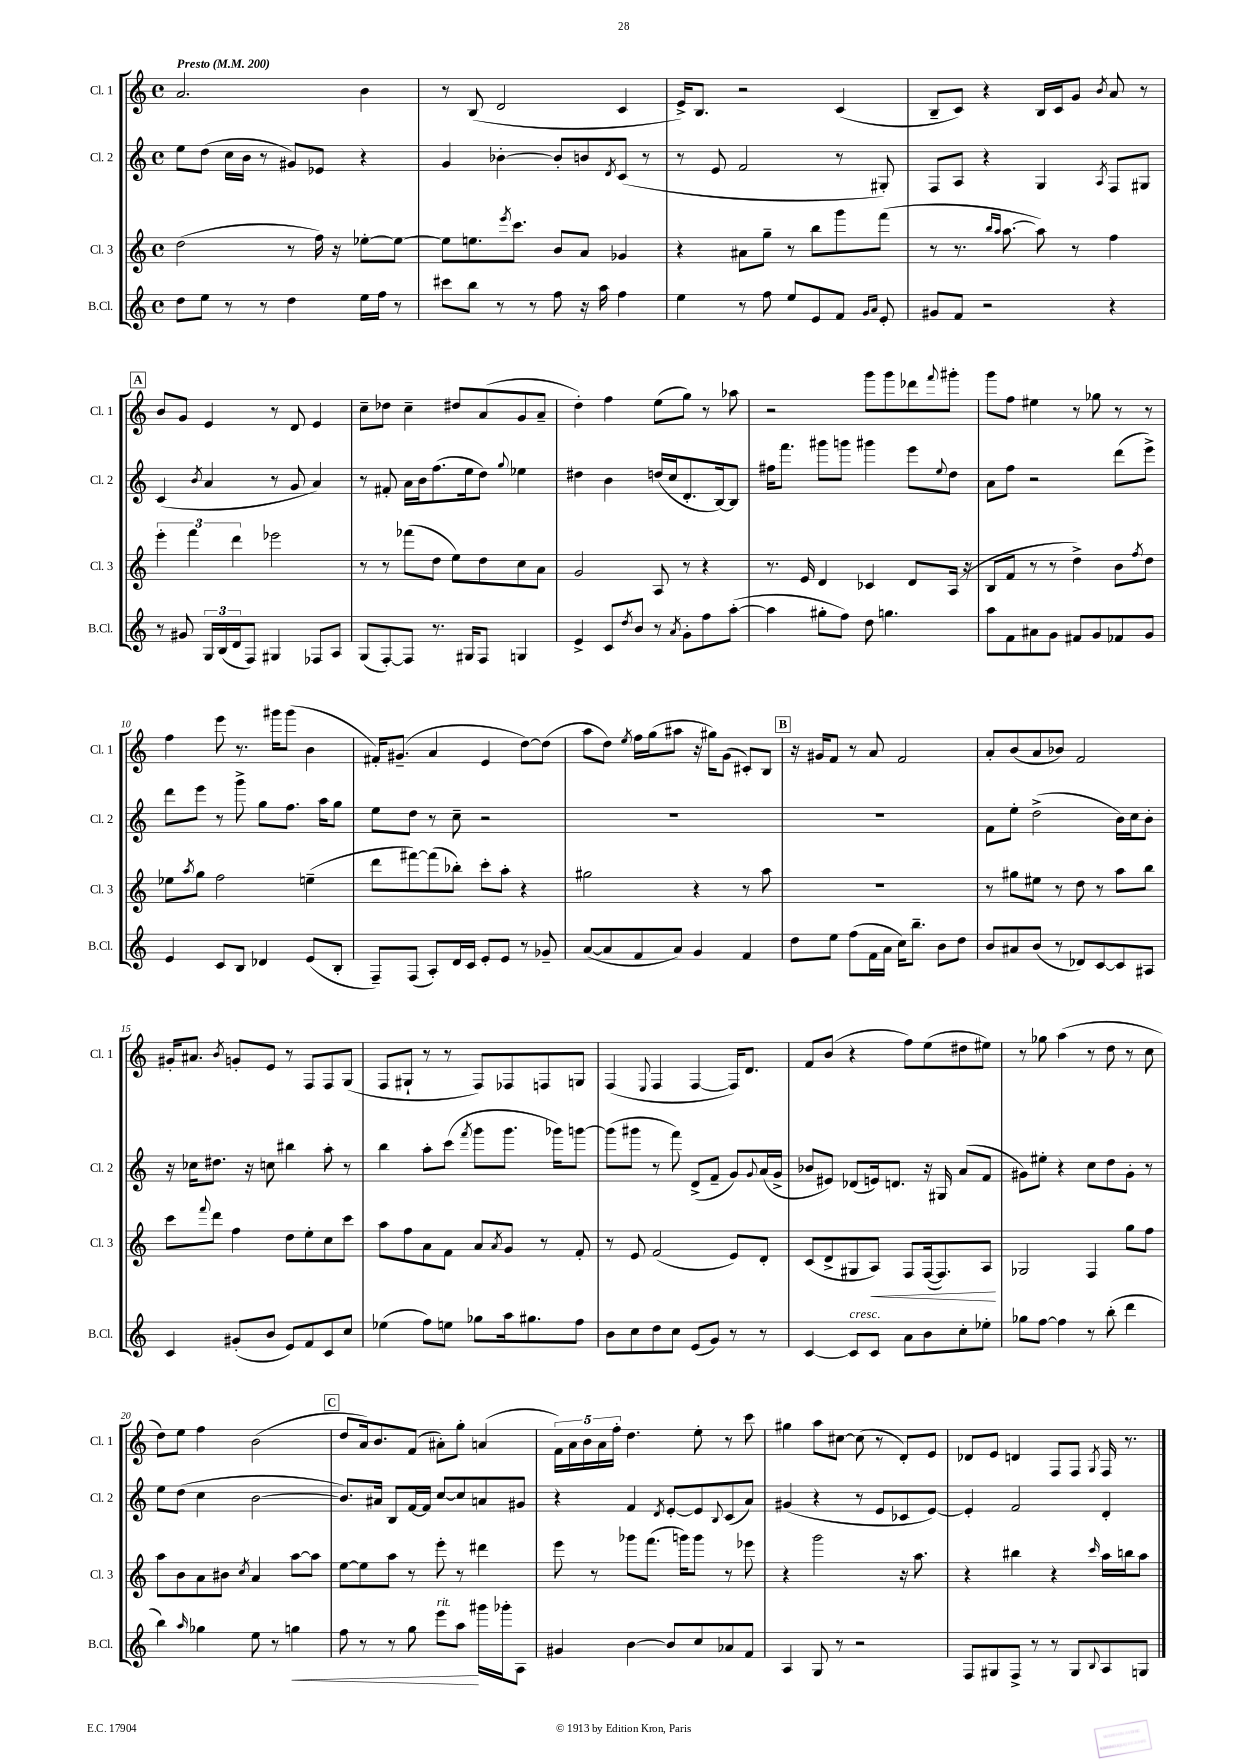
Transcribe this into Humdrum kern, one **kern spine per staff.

**kern	**kern	**kern	**kern
*staff4	*staff3	*staff2	*staff1
*clefG2	*clefG2	*clefG2	*clefG2
*k[]	*k[]	*k[]	*k[]
*M4/4	*M4/4	*M4/4	*M4/4
*met(c)	*met(c)	*met(c)	*met(c)
*MM200	*MM200	*MM200	*MM200
8dd	(2dd	8ee	2.a
8ee	.	(8dd	.
8r	.	16cc	.
.	.	16b	.
8r	.	8r	.
4dd	8r	8g#)	.
.	16ff)	8e-	.
.	16r	.	.
16ee	[8ee-'	4r	4b
16ff	.	.	.
8r	8ee-_	.	.
=	=	=	=
8ccc#	8ee-]	4g	8r
8bb	8.ee	.	(8B
8r	.	[4b-'	2d
.	8qeee	.	.
.	8.ccc	.	.
8r	.	.	.
8ff	8b	8b-']	.
16r	8a	8b	.
16aa	.	.	.
.	.	8qd	.
4ff	4g-	(8c	4c
.	.	8r	.
=	=	=	=
4ee	4r	8r	16e^)
.	.	.	8.B
.	.	8e	.
8r	8a#	2f	2r
8ff	8gg~	.	.
8ee	8r	.	.
8e	8bb	.	.
8f	8ggg	8r	(4c
16qqg	.	.	.
16qqa	.	.	.
8e'	(8fff	8G#')	.
=	=	=	=
8g#	8r	8F	8B~
8f	8.r	8A	8c)
2r	.	4r	4r
.	16qqbb	.	.
.	16qqaa	.	.
.	[8.aa	.	.
.	8aa])	4G	16B
.	.	.	16c
.	8r	.	8g
.	.	8qA	8qb
4r	4ff	8F	8a
.	.	8G#	8r
=	=	=	=
8r	6eee'	(4c	8b
8g#	.	.	8g
.	6fff	.	.
.	.	8qb	.
24G	.	4a	4e
(24B	.	.	.
24d	6ddd	.	.
8F)	.	.	.
4G#	2eee-	8r	8r
.	.	8g	8d
8F-	.	4a)	4e
8A	.	.	.
=	=	=	=
(8G	8r	8r	8cc~
[8F')	8r	8f#'	8dd-
8F]	(8fff-	16a	4cc~
.	.	16b	.
8.r	8dd	(8.ff	.
.	8ee)	.	8dd#
16G#	.	16ee	.
8F	8dd	8dd)	(8a
.	.	8qqgg	.
4G	8cc	4ee-	8g
.	8a	.	8a~
=	=	=	=
4e^	2g	4dd#	4dd')
8c	.	4b	4ff
8qdd	.	.	.
8b	.	.	.
8r	8A	(16dd	(8ee
.	.	16cc	.
8qa	.	.	.
8g'	8r	8.d'	8gg)
8ff	4r	.	8r
.	.	[16B)	.
([8aa'	.	8B]	8aa-
=	=	=	=
4aa]	8.r	16ff#	2r
.	.	8.fff	.
.	16e	.	.
8gg#'	4d	8ggg#	.
8ff)	.	8ggg	.
8dd	4c-	4ggg#	8ggg
4.gg	.	.	8ggg
.	8d	8eee	8ddd-
.	.	8qqee	8qqfff
.	(16A	8dd	8ggg#'
.	16r	.	.
=	=	=	=
8aa	8B	8a	8ggg
8f	8f	8ff	8ff
8a#	8r	2r	4ee#
8g	8r	.	.
8f#	4dd^)	.	8r
8g	.	.	8gg-
8f-	8b	(8ddd	8r
.	8qff	.	.
8g	8dd	8eee^)	8r
=	=	=	=
4e	8ee-	8ddd	4ff
.	8qaa	.	.
.	8gg	8eee	.
8c	2ff	8r	8eee
8B	.	8ggg^	8.r
4d-	.	8gg	.
.	.	.	16ggg#
.	.	8.ff	(8ggg#
(8e	(4ee~	.	4b
.	.	16aa	.
8B'	.	8gg	.
=	=	=	=
8F~)	8ddd	8ee	16f#')
.	.	.	(8.g#~
(8F	[8fff#)	8dd	.
8A')	(8fff#]	8r	4a
16d	8bb-')	8cc~	.
16c	.	.	.
8e'	8ccc'	2r	4e
8e	8aa'	.	.
8r	4r	.	[8dd)
8g-~	.	.	(8dd]
=	=	=	=
([8a	2gg#	1r	8aa
8a]	.	.	8dd)
.	.	.	8qee
8f	.	.	16ff
.	.	.	(16gg
8a)	.	.	8aa#
4g	4r	.	16r
.	.	.	16gg#)
.	.	.	(8g
4f	8r	.	8c#')
.	8aa	.	8B
=	=	=	=
8dd	1r	1r	16r
.	.	.	16g#
8ee	.	.	8f
(8ff	.	.	8r
16f	.	.	8a
16a	.	.	.
16cc)	.	.	2f
8.bb~	.	.	.
8b	.	.	.
8dd	.	.	.
=	=	=	=
8b	8r	8f	8a'
8a#	8gg#	8ee'	(8b
(8b	8ee#	(2dd^	8a
8r	8r	.	8b-)
8d-)	8dd	.	2f
[8c	8r	.	.
8c]	8aa	16b)	.
.	.	16cc	.
8A#	8bb	8b'	.
=	=	=	=
4c	8ccc	16r	16g#'
.	.	16cc-	8.a#
.	8qqfff	.	.
.	8ddd	8.dd#	.
.	.	.	8qb
(8g#'	4ff	.	8g'
.	.	16r	.
8b	.	8cc	8e
8e)	8dd	4bb#	8r
8f	8ee'	.	8F
8c	8cc	8aa'	8F
8cc	8ccc	8r	(8G
=	=	=	=
(4ee-	8aa	4bb	8F
.	8ff	.	8G#`
8ff)	8a	8aa'	8r
8ee	8f	(8ccc	8r
.	.	8qfff	.
8gg-	8a	8ggg	8F)
.	8qa	.	.
16aa	8g	8.ggg	8F-
8.gg#	.	.	.
.	8r	.	8F
.	.	16ggg-)	.
8ff	8f'	[8ggg	8G
=	=	=	=
8b	8r	(8ggg]	(4F
8cc	8e	8ggg#	.
.	.	.	8qqE
8dd	(2f	8r	4F
8cc	.	8fff)	.
(8e	.	(8d^	[4F
8g)	.	8f~	.
8r	8e)	8g)	16F])
.	.	.	8.d
.	.	8qqg	.
8r	8d'	(16a	.
.	.	16g^	.
=	=	=	=
[4c	(8c	8b-	8f
.	8d^	8e#)	(8b
8c]	8G#	(8d-	4r
8c	8A)	16e)	.
.	.	8.d	.
8a	8F	.	8ff)
8b	([16F	16r	(8ee
.	8.F])	16G#	.
8cc'	.	(8a	8dd#
8ee-'	8A	8f	8ee#)
=	=	=	=
8gg-	2G-	8g#)	8r
[8ff	.	8ee#'	8gg-
4ff]	.	4r	(4aa
8r	4F	8cc	8r
(8bb'	.	8dd	8dd
4ddd	8gg	8g#'	8r
.	8ff	8r	8cc
=	=	=	=
4bb)	8aa	8ee	8dd)
.	8b	(8dd	8ee
16qqaa	.	.	.
4gg-	8a	4cc	4ff
.	8b#	.	.
.	8qcc	.	.
8ee	4a	[2b	(2b
8r	.	.	.
4gg	[8aa	.	.
.	8aa]	.	.
=	=	=	=
8ff	[8ee	8.b])	8dd
8r	8ee]	.	16a)
.	.	16a#	8.b
8r	8aa	8B	.
8gg	8r	[16f	(8f
.	.	16f]	.
8eee	8eee'	[8cc	8a#')
8aa	8r	8cc]	8gg'
16ggg#	4ddd#	8a	(4a
16ggg-'	.	.	.
8A	.	8g#	.
=	=	=	=
4g#	8eee	4r	20f)
.	.	.	20a
.	.	.	20b
.	8r	.	.
.	.	.	20a
.	.	.	20ff'
[4b	8ggg-	4f	4.dd
.	(8.fff	.	.
.	.	8qd	.
8b]	.	[8e'	.
.	16ggg)	.	.
8cc	8ggg	8e]	8ee'
.	.	8qqB	.
8a-	8r	(8c	8r
8f	8eee-	8a)	8ccc
=	=	=	=
4A	4r	(4g#	4gg#
8G	2ggg	4r	8aa
8r	.	.	[8cc#
2r	.	8r	(8cc#]
.	.	8e	8r
.	16r	8c-	8d')
.	8.aa	.	.
.	.	[8e)	8e
=	=	=	=
8F	4r	4e']	8d-
8G#	.	.	8e
8F^	4bb#	2f	4d
8r	.	.	.
8r	4r	.	8F
8G#	.	.	8F
8qqB	16qqccc	.	8qG
8A	16aa	4d'	16F
.	16bb	.	8.r
8G	8aa	.	.
==	==	==	==
*-	*-	*-	*-
